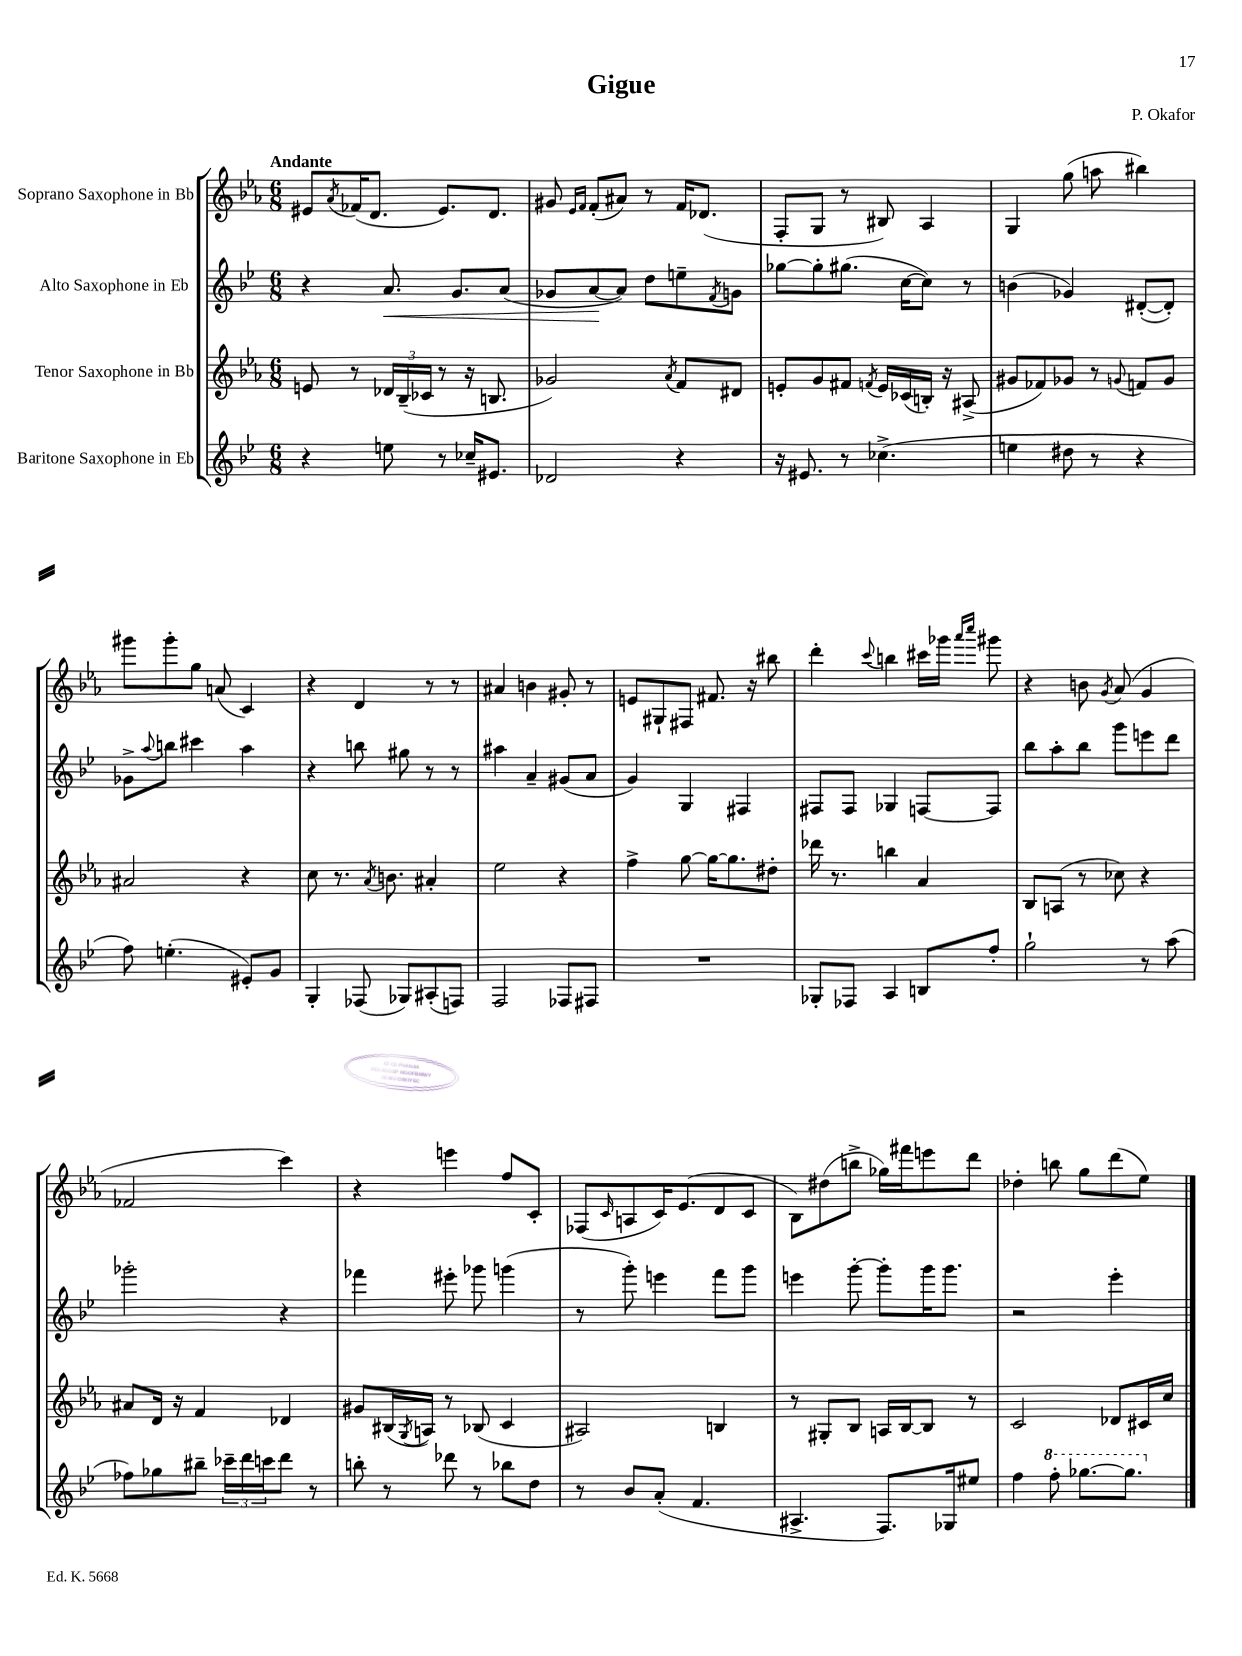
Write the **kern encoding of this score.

**kern	**kern	**kern	**dynam	**kern
*part4	*part3	*part2	*part2	*part1
*staff4	*staff3	*staff2	*staff2	*staff1
*I"Baritone Saxophone in Eb	*I"Tenor Saxophone in Bb	*I"Alto Saxophone in Eb	*	*I"Soprano Saxophone in Bb
*clefG2	*clefG2	*clefG2	*	*clefG2
*k[b-e-]	*k[b-e-a-]	*k[b-e-]	*	*k[b-e-a-]
*M6/8	*M6/8	*M6/8	*	*M6/8
=1	=1	=1	=1	=1
!	!	!	!	!LO:TX:a:B:t=Andante
4r	8en/	4r	.	8e#X/L
.	.	.	.	8qa-/
.	8r	.	.	(16f-X/K
.	.	.	.	8.d/J
!	!	!	!LO:HP:b	!
8een\	24d-X/LL	8.a/	<	.
.	(24B-~/	.	.	.
.	24c-X/JJ	.	.	.
8r	8r	.	.	8.e#/L)
.	.	8.g/L	.	.
16cc-X~/KL	16r	.	.	.
8.e#X/J	8.Bn/	.	.	8.d/J
.	.	(8a/J	.	.
=2	=2	=2	=2	=2
2d-X/	2g-X/)	8g-X/L	.	8g#X/
.	.	.	.	16qqe-/LL
.	.	.	.	16qqf/JJ
.	.	[8a/	.	(8f'/L
.	.	8a/J])	[	8a#X/J)
.	.	8dd\L	.	8r
.	8qa-/	.	.	.
4r	8f/L	8een~\	.	16f/KL
.	.	.	.	(8.d-X/J
.	.	8qf/	.	.
.	8d#X/J	8gn\J	.	.
=3	=3	=3	=3	=3
16r	8en'/L	[8gg-X\L	.	8F'/L
8.e#X/	.	.	.	.
.	8g/	8gg-'\]	.	8G/J
8r	8f#X/J	(8.gg#X\J	.	8r
.	8qfn/	.	.	.
(4.cc-X^\	16e/LL	.	.	8B#X/)
.	(16c-X/	[16cc\KL	.	.
.	16Bn'/JJ)	8cc\J])	.	4A-/
.	16r	.	.	.
.	(8A#X^/	8r	.	.
=4	=4	=4	=4	=4
4een\	8g#X/L	(4bn\	.	4G/
.	8f-X/)	.	.	.
8dd#X\	8g-X/J	4g-X/)	.	(8gg\
8r	8r	.	.	8aan\
.	8qqgn/	.	.	.
4r	8fn/L	([8d#X'/L	.	4bb#X\)
.	8g/J	8d#'/J])	.	.
!!LO:LB:g=z
=5	=5	=5	=5	=5
8ff\)	2a#X/	8g-X^\L	.	8ggg#X\L
.	.	8qqaa/	.	.
(4.een'\	.	8bbn\J	.	8ggg#'\
.	.	4ccc#X\	.	8gg\J
.	.	.	.	(8an/
8e#X'/L)	4r	4aa\	.	4c/)
8g/J	.	.	.	.
=6	=6	=6	=6	=6
4G'/	8cc\	4r	.	4r
.	8.r	.	.	.
(8F-X/	.	8bbn\	.	4d/
.	8qa-/	.	.	.
.	8.bn\	.	.	.
8G-X/L)	.	8gg#X\	.	.
(8A#X'/	4a#X'/	8r	.	8r
8Fn/J)	.	8r	.	8r
=7	=7	=7	=7	=7
2F/	2ee-\	4aa#X\	.	4a#X/
.	.	4a~/	.	4bn\
8F-X/L	4r	(8g#X/L	.	8g#X'/
8F#X/J	.	8a/J	.	8r
=8	=8	=8	=8	=8
2.r	4ff^\	4g/)	.	8en/L
.	.	.	.	8G#X`/
.	[8gg\	4G/	.	8F#X/J
.	16gg\KL_	.	.	8.f#X/
.	8.gg\]	.	.	.
.	.	4F#X/	.	.
.	.	.	.	16r
.	8dd#X'\J	.	.	8bb#X\
=9	=9	=9	=9	=9
8G-X'/L	16ddd-X\	8F#X/L	.	4ddd'\
.	8.r	.	.	.
8F-X/J	.	8F#/J	.	.
.	.	.	.	8qqccc/
4A/	4bbn\	4G-X/	.	4bbn\
8Bn/L	4a-/	[8Fn/L	.	16ccc#X\LL
.	.	.	.	16ggg-X\JJ
.	.	.	.	16qqaaa-/LL
.	.	.	.	16qqcccc/JJ
8ff'/J	.	8F/J]	.	8ggg#X\
=10	=10	=10	=10	=10
2gg`\	8B-/L	8bb-\L	.	4r
.	(8An/J	8aa'\	.	.
.	8r	8bb-\J	.	8bn\
.	.	.	.	8qg/
.	8cc-X\)	8ggg\L	.	(8a-/
8r	4r	8eeen\	.	4g/
(8aa\	.	8ddd\J	.	.
!!LO:LB:g=z
=11	=11	=11	=11	=11
8ff-X\L)	8a#X/L	2ggg-X'\	.	2f-X/
8gg-X\	16d/Jk	.	.	.
.	16r	.	.	.
8bb#X~\J	4f/	.	.	.
24ccc-X~\LL	.	.	.	.
24ddd\	.	.	.	.
24cccn\J	.	.	.	.
8ddd\J	4d-X/	4r	.	4ccc\)
8r	.	.	.	.
=12	=12	=12	=12	=12
8bbn'\	8g#X/L	4fff-X\	.	4r
8r	(16B#X/L	.	.	.
.	8qG/	.	.	.
.	16An/JJ)	.	.	.
8ddd-X\	8r	8eee#X'\	.	4eeen\
8r	(8B-X/	8ggg-X\	.	.
8bb-X\L	4c/	(4gggn\	.	8ff/L
8dd\J	.	.	.	8c'/J
=13	=13	=13	=13	=13
8r	2A#X/)	8r	.	(8F-X/L
.	.	.	.	16qqc/
8b-/L	.	8ggg'\)	.	8An/
(8a'/J	.	4eeen\	.	16c/K)
.	.	.	.	(8.e-/
4.f/	.	.	.	.
.	4Bn/	8fff\L	.	8d/
.	.	8ggg\J	.	8c/J
=14	=14	=14	=14	=14
4.A#X^/	8r	4eeen\	.	8B-\L)
.	8G#X'/L	.	.	(8dd#X\
.	8B-/J	[8ggg'\	.	8bbn^\J
8.F/L)	16An/LL	8ggg'\L]	.	16gg-X\LL)
.	[16B-/J	.	.	16fff#X\J
.	8B-/J]	16ggg\K	.	8eeen\
16G-X/k	.	8.ggg\J	.	.
8ee#X/J	8r	.	.	8ddd\J
=15	=15	=15	=15	=15
4ff\	2c/	2r	.	4dd-X'\
*8va	*	*	*	*
8fff'\	.	.	.	8bbn\
[8.ggg-X\L	.	.	.	8gg\L
.	8d-X/L	4eee-'\	.	(8ddd\
8.ggg-\J]	.	.	.	.
.	16c#X/L	.	.	8ee-\J)
.	16cc/JJ	.	.	.
*X8va	*	*	*	*
==	==	==	==	==
*-	*-	*-	*-	*-
